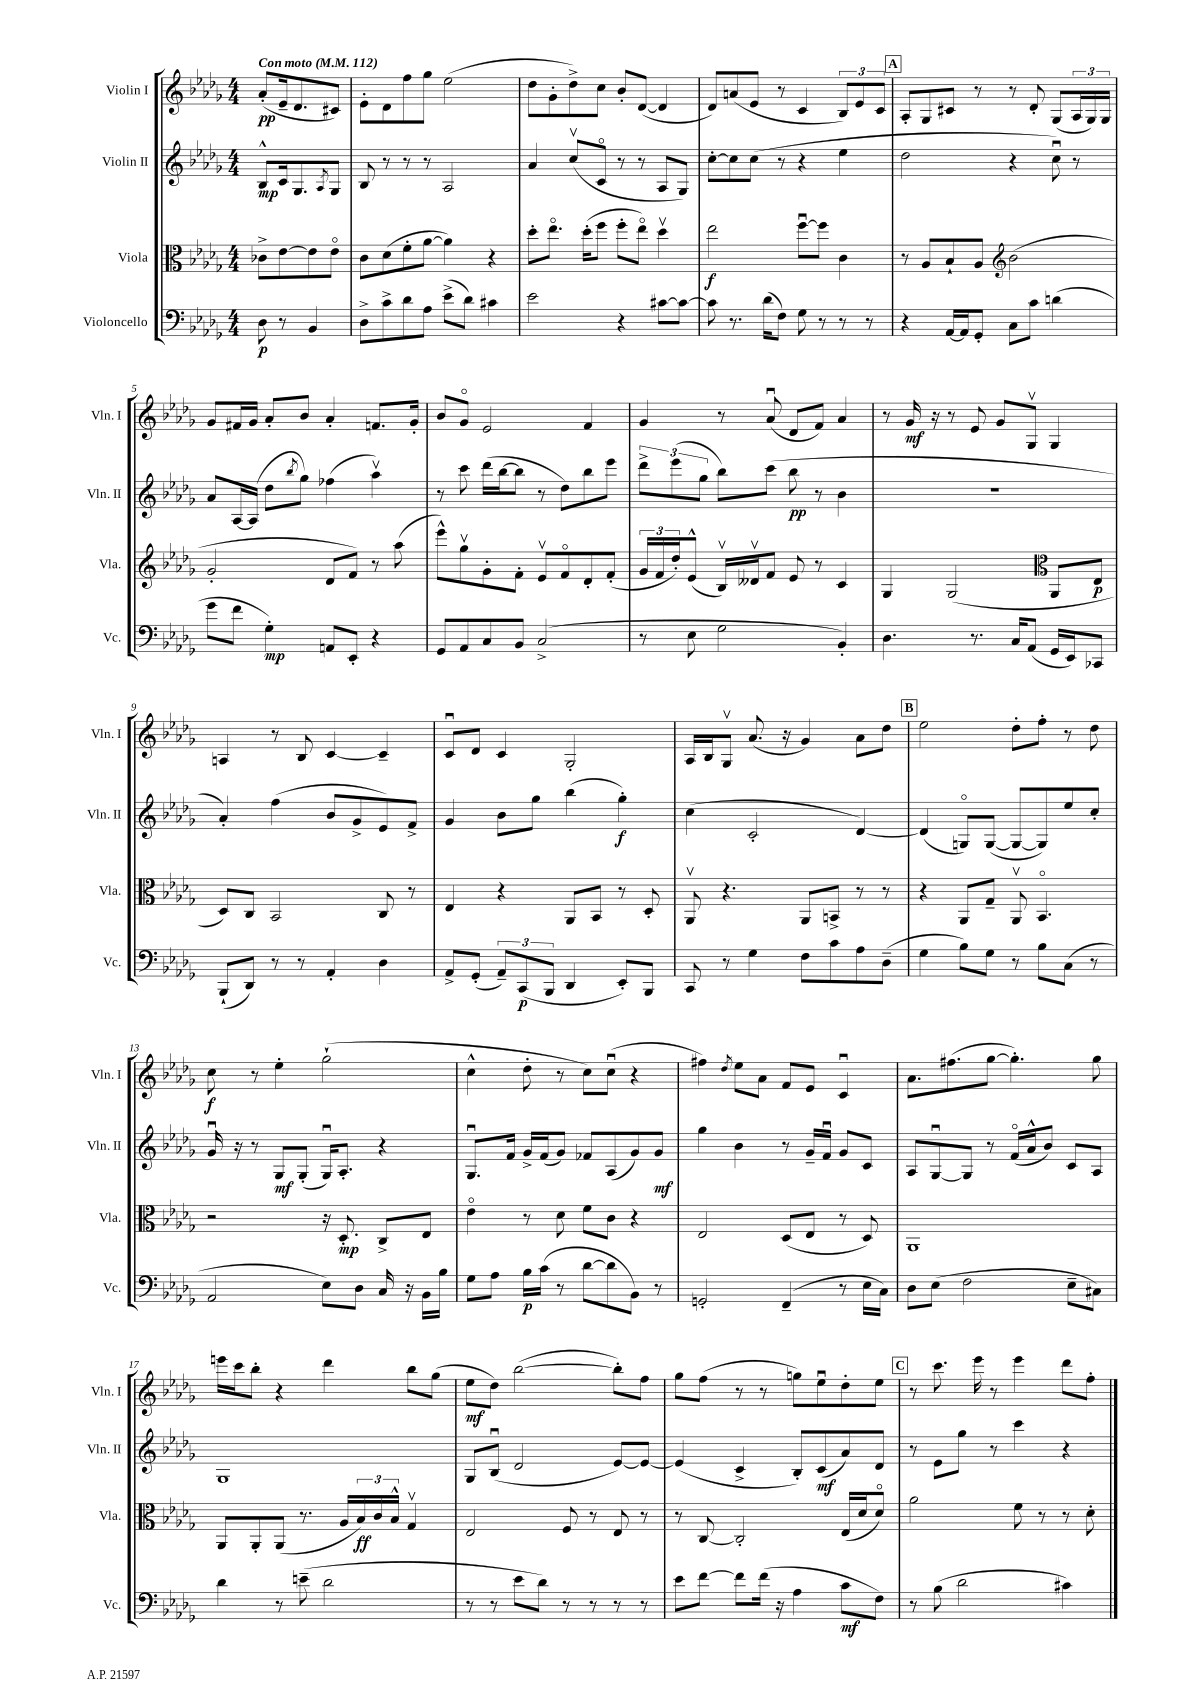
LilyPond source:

<<
\new StaffGroup <<
\new Staff = "s0" \with { instrumentName = "Violin I" shortInstrumentName = "Vln. I" } {
    \clef treble \key des \major \numericTimeSignature \time 4/4 \partial 2 \tempo "Con moto" 4 = 112
    aes'8-.\pp( ees'16-- des'8. cis'8) |
    ees'8-. des'8 f''8 ges''8 ees''2( |
    des''8 ges'8-. des''8->) c''8 bes'8-. des'8~( des'4 |
    des'8) a'8( ees'8 r8 c'4 \tuplet 3/2 { bes8) ees'8 c'8 } |
    \mark \markup { \box "A" } aes8-. ges8 cis'8 r8 r8 des'8-. ges8( \tuplet 3/2 { aes16 ges16) ges16 } |
    ges'8 fis'16 ges'16 aes'8-. bes'8 aes'4-. f'8. ges'16-. |
    bes'8 ges'8\flageolet ees'2 f'4 |
    ges'4 r8 aes'8\downbow( des'8 f'8) aes'4 |
    r8 ges'16\mf r16 r8 ees'8 ges'8 ges8\upbow ges4 |
    a4 r8 bes8 c'4~ c'4-- |
    c'8\downbow des'8 c'4 ges2-. |
    aes16 bes16 ges8\upbow aes'8.( r16 ges'4) aes'8 des''8 |
    \mark \markup { \box "B" } ees''2 des''8-. f''8-. r8 des''8 |
    c''8\f r8 ees''4-. ges''2-!( |
    c''4-^ des''8-. r8 c''8) c''8\downbow( r4 |
    fis''4) \acciaccatura { des''8 } ees''8 aes'8 f'8 ees'8 c'4\downbow |
    aes'8. fis''8.( ges''8~ ges''4.-.) ges''8 |
    e'''16 c'''16 bes''8-. r4 des'''4 bes''8 ges''8( |
    ees''8\mf des''8) bes''2~( bes''8-.) f''8 |
    ges''8 f''8( r8 r8 g''8) ees''8\downbow des''8-. ees''8 |
    \mark \markup { \box "C" } r8 c'''8. ees'''16 r8 ees'''4 des'''8 f''8-. \bar "|." |
}
\new Staff = "s1" \with { instrumentName = "Violin II" shortInstrumentName = "Vln. II" } {
    \clef treble \key des \major \numericTimeSignature \time 4/4 \partial 2
    bes8-^\mp c'16 ges8. \acciaccatura { aes8 } ges8 |
    bes8 r8 r8 r8 aes2 |
    aes'4 c''8\upbow( c'8\flageolet r8 r8 aes8 ges8) |
    c''8~-. c''8 c''8( r8 r4 ees''4 |
    \mark \markup { \box "A" } des''2 r4 c''8\downbow) r8 |
    aes'8 aes16~ aes16( des''8 \acciaccatura { bes''8 } ges''8) fes''4( aes''4\upbow) |
    r8 c'''8 des'''16( bes''16~ bes''8 r8 des''8) bes''8 ees'''8 |
    \tuplet 3/2 { des'''8-> ees'''8( ges''8 } bes''8) c'''8( bes''8\pp r8 bes'4 |
    r1 |
    aes'4-.) f''4( bes'8 ges'8-> ees'8) f'8-> |
    ges'4 bes'8 ges''8 bes''4( ges''4-.\f) |
    c''4( c'2-. des'4~) |
    \mark \markup { \box "B" } des'4( g8\flageolet) g8~( g8~ g8) ees''8 c''8-. |
    ges'16\downbow r16 r8 ges8\mf ges8-.( ges16\downbow) aes8.-. r4 |
    ges8.\downbow f'16 ges'16-> f'16( ges'8) fes'8 aes8( ges'8) ges'8\mf |
    ges''4 bes'4 r8 ges'16-- f'16\downbow ges'8 c'8 |
    aes8 ges8~\downbow ges8 r8 f'16\flageolet( aes'16-^ bes'8) c'8 aes8 |
    ges1 |
    ges8 bes8\downbow( des'2 ees'8~) ees'8~ |
    ees'4( c'4-> bes8-.) c'8\mf( aes'8) des'8 |
    \mark \markup { \box "C" } r8 ees'8 ges''8 r8 c'''4 r4 \bar "|." |
}
\new Staff = "s2" \with { instrumentName = "Viola" shortInstrumentName = "Vla." } {
    \clef alto \key des \major \numericTimeSignature \time 4/4 \partial 2
    ces'8-> ees'8~ ees'8 ees'8\flageolet |
    c'8 des'8( f'8-. aes'8~ aes'4) r4 |
    des''8-. ees''8.\flageolet des''16-.( f''8 f''8-. ees''8\flageolet) des''4\upbow |
    ees''2\f f''8~\downbow f''8 c'4 |
    \mark \markup { \box "A" } r8 aes8 bes8-! aes8 \clef treble bes'2( |
    ges'2-. des'8 f'8) r8 aes''8( |
    ees'''8-^) ges''8\upbow ges'8-. f'8-. ees'8\upbow f'8\flageolet des'8-. f'8-.( |
    \tuplet 3/2 { ges'16 f'16 des''16-.) } ees'8-^( bes16\upbow) deses'16\upbow f'8 ees'8 r8 c'4 |
    ges4 ges2( \clef alto aes,8 ees8\p |
    des8) c8 bes,2 c8 r8 |
    ees4 r4 aes,8 bes,8 r8 des8-. |
    aes,8\upbow r4. aes,8 b,8-> r8 r8 |
    \mark \markup { \box "B" } r4 aes,8 ges8-- aes,8\upbow bes,4.\flageolet |
    r2 r16 des8.-.\mp c8-> ees8 |
    ees'4\flageolet r8 des'8 f'8 c'8 r4 |
    ees2 des8( ees8 r8 des8) |
    aes,1 |
    aes,8 aes,8-. aes,8( r8. aes16 \tuplet 3/2 { bes16\ff) c'16 bes16-^ } ges4\upbow |
    ees2 f8 r8 ees8 r8 |
    r8 c8~ c2-. ees16( des'16 des'8\flageolet) |
    \mark \markup { \box "C" } aes'2 f'8 r8 r8 des'8-. \bar "|." |
}
\new Staff = "s3" \with { instrumentName = "Violoncello" shortInstrumentName = "Vc." } {
    \clef bass \key des \major \numericTimeSignature \time 4/4 \partial 2
    des8\p r8 bes,4 |
    des8-> c'8-> des'8 aes8 ees'8->( des'8) cis'4 |
    ees'2 r4 cis'8~ cis'8~ |
    cis'8 r8. des'16( f8) ges8 r8 r8 r8 |
    \mark \markup { \box "A" } r4 aes,16~ aes,16 ges,8-. c8 c'8 d'4( |
    ges'8 f'8 ges4-.\mp) a,8 ees,8-. r4 |
    ges,8 aes,8 c8 bes,8 c2->( |
    r8 ees8 ges2 bes,4-.) |
    des4. r8. c16 aes,8( ges,16 ees,16) ces,8 |
    bes,,8-!( des,8) r8 r8 aes,4-. des4 |
    aes,8-> ges,8-.( \tuplet 3/2 { aes,8--) c,8\p( bes,,8 } des,4 ees,8-.) bes,,8 |
    c,8 r8 ges4 f8 c'8 aes8 des8--( |
    \mark \markup { \box "B" } ges4 bes8) ges8 r8 bes8 c8( r8 |
    aes,2 ees8) des8 c16 r16 bes,16 bes16 |
    ges8 aes8 bes16\p c'16( r8 des'8~ des'8 bes,8) r8 |
    g,2-. f,4--( r8 ees16 c16) |
    des8 ees8( f2 ees8-- cis8) |
    des'4 r8 e'8--( des'2 |
    r8 r8 ees'8 des'8) r8 r8 r8 r8 |
    ees'8 f'8~ f'8 f'16( r16 aes4 c'8\mf f8) |
    \mark \markup { \box "C" } r8 bes8( des'2 cis'4) \bar "|." |
}
>>
>>
